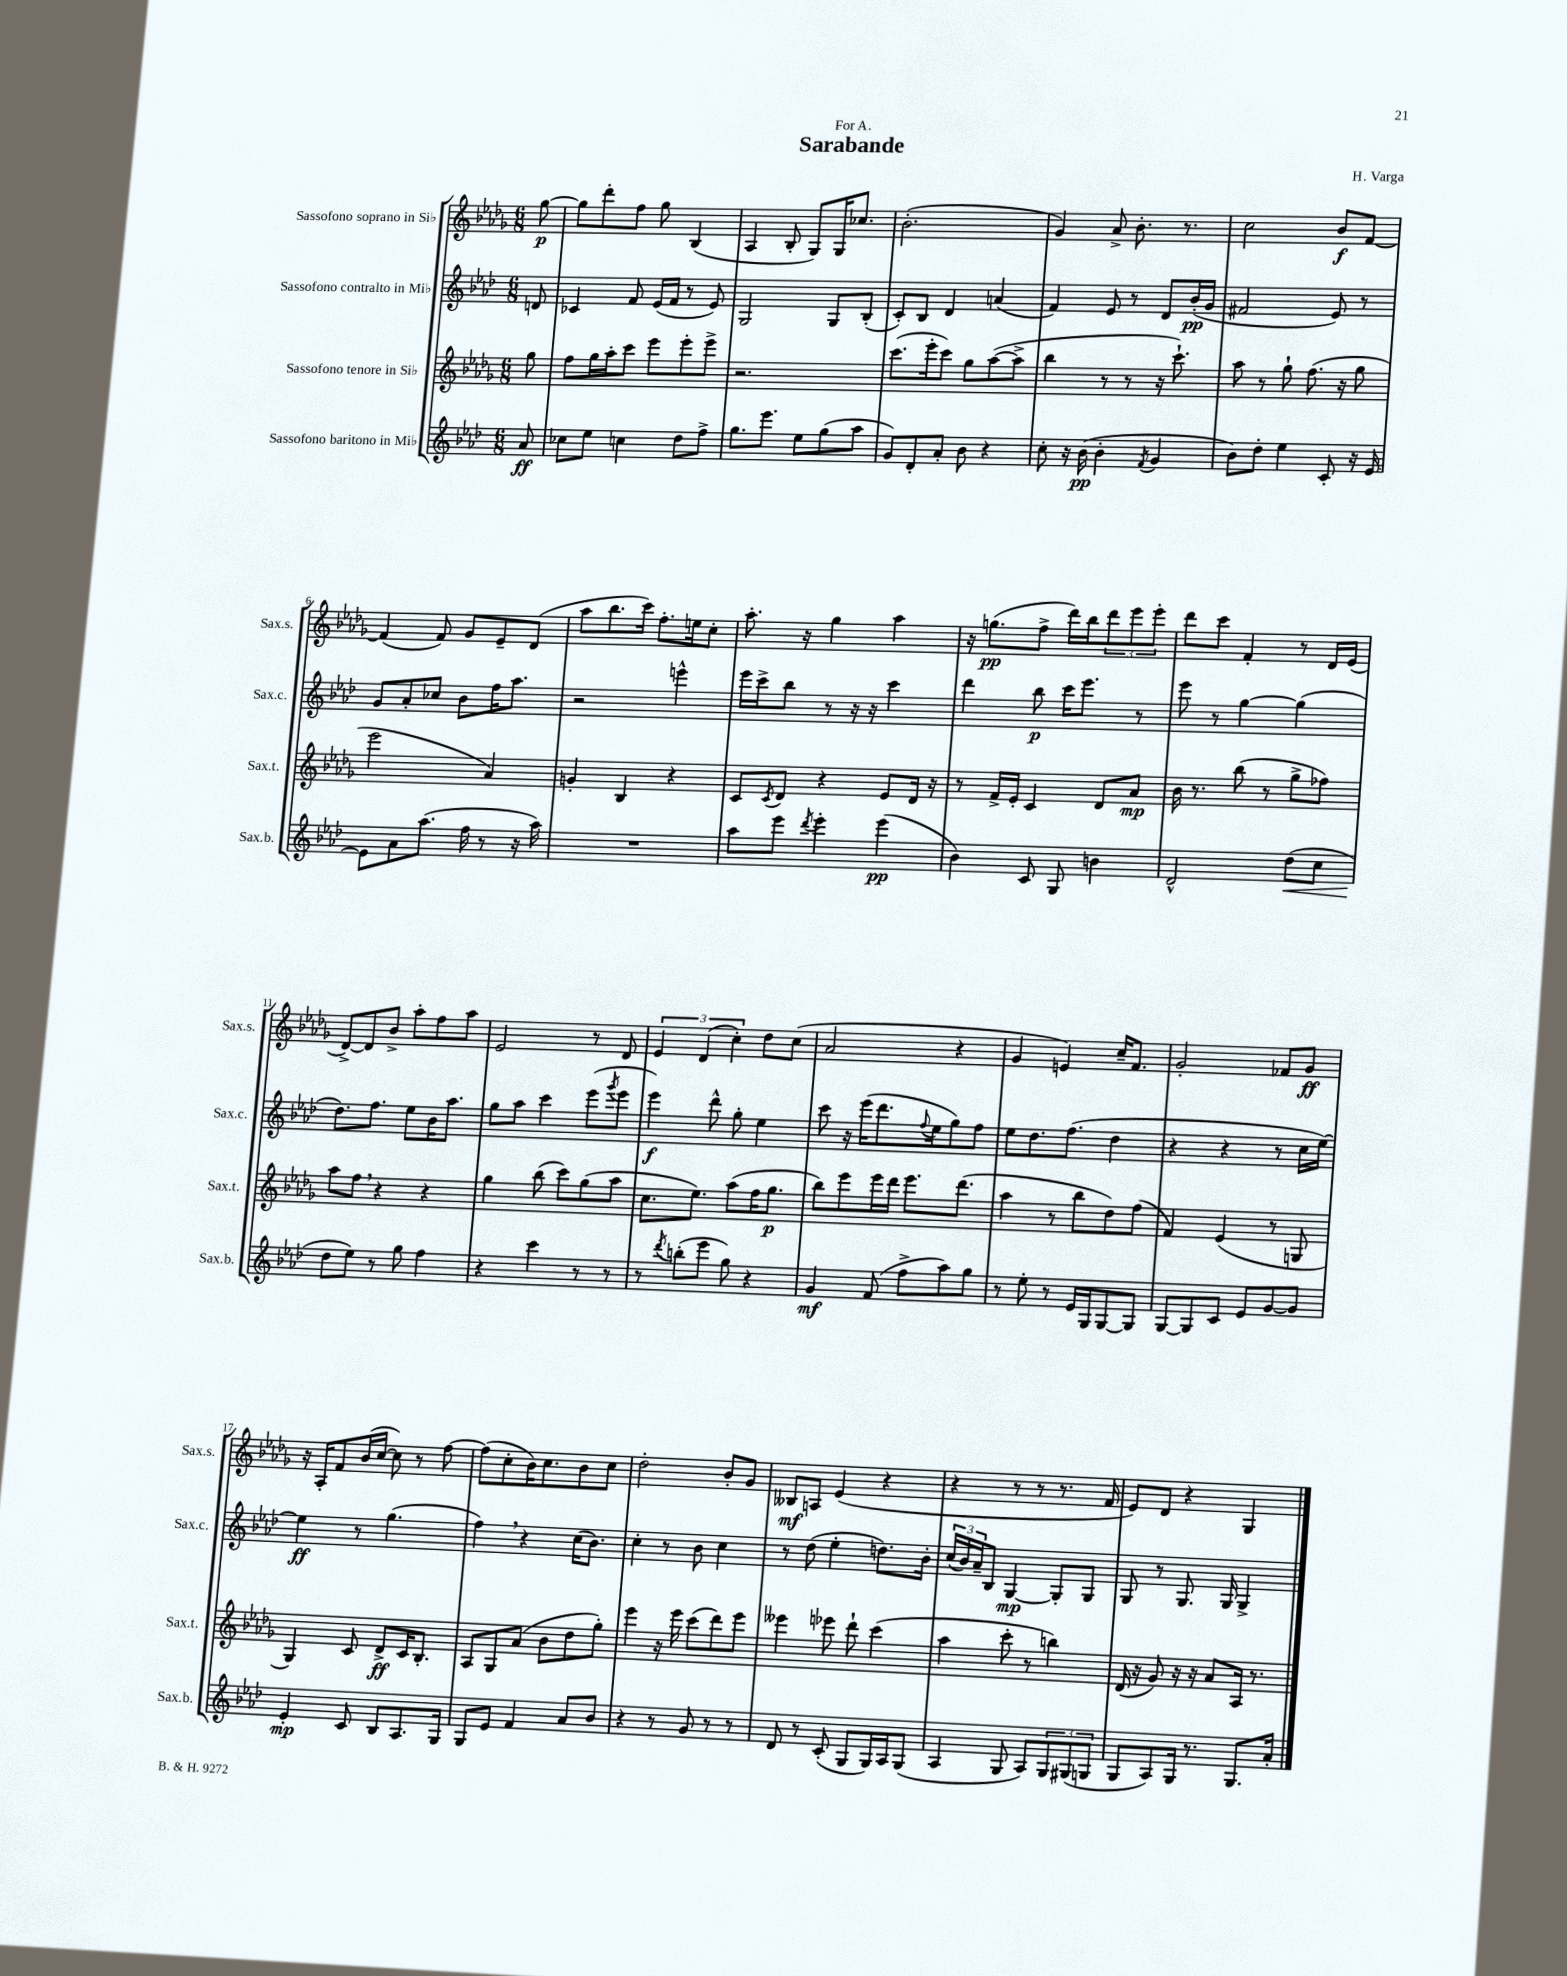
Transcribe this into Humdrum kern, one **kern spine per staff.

**kern	**kern	**kern	**kern
*staff4	*staff3	*staff2	*staff1
*clefG2	*clefG2	*clefG2	*clefG2
*k[b-e-a-d-]	*k[b-e-a-d-g-]	*k[b-e-a-d-]	*k[b-e-a-d-g-]
*M6/8	*M6/8	*M6/8	*M6/8
8a-	8gg-	8d	[8gg-
=	=	=	=
8cc-	8ff	4c-	8gg-]
8ee-	16gg-	.	8ddd-'
.	16aa-'	.	.
4cc	8ccc	8f	8ff
.	8eee-	(16e-	8gg-
.	.	16f	.
8dd-	8eee-'	8r	(4B-
8ff^	8eee-^	8e-)	.
=	=	=	=
8.gg	2.r	2G	4A-
8.eee-	.	.	.
.	.	.	8B-'
8ee-	.	.	8G-)
(8gg	.	8G	16G-
.	.	.	8.cc-
8aa-	.	(8B-'	.
=	=	=	=
8g)	(8.ccc	8c')	(2.b-'
8d-'	.	8B-	.
.	16eee-'	.	.
8a-'	8ccc)	4d-	.
8b-	8gg-	.	.
4r	([8aa-	(4a	.
.	8aa-^]	.	.
=	=	=	=
8cc'	4bb-	4f)	4g-)
16r	.	.	.
(16b-	.	.	.
4b-'	8r	8e-	8a-^
.	8r	8r	8.b-'
8qf	.	.	.
4g	16r	8d-	.
.	8.ccc`)	.	8.r
.	.	(16b-'	.
.	.	16g	.
=	=	=	=
8b-)	8aa-	2f#	2cc
8dd-'	8r	.	.
4ee-	8gg-`	.	.
.	(8.ff	.	.
8c'	.	8e-)	8b-
.	16r	.	.
16r	8gg-	8r	[8f
[16e-	.	.	.
=	=	=	=
8e-]	2eee-	8g	(4f]
8a-	.	8a-'	.
(8.aa-	.	8cc-	8f)
.	.	8b-	8g-
16ff	.	.	.
8r	4a-)	16ff	8e-~
.	.	8.aa-	.
16r	.	.	(8d-
16aa-)	.	.	.
=	=	=	=
2.r	4g'	2r	8aa-
.	.	.	8.bb-
.	4B-	.	.
.	.	.	16ccc)
.	.	.	8.ff'
.	4r	4eee^^	.
.	.	.	16ee
.	.	.	8cc'
=	=	=	=
8aa-	8c	16eee-	8.aa-'
.	.	16ccc^	.
.	8qc	.	.
8eee-	8d-	8bb-	.
.	.	.	16r
8qddd-	.	.	.
4eee-'	4r	8r	4gg-
.	.	16r	.
.	.	16r	.
(4eee-	8e-	4ccc	4aa-
.	16d-	.	.
.	16r	.	.
=	=	=	=
4b-)	8r	4ddd-	16r
.	.	.	(8.gg
.	16f^	.	.
.	16e-'	.	.
8c	4c	8bb-	8ff^
8G	.	16ccc	16ddd-)
.	.	8.eee-	16bb-
4b	8d-	.	12ddd-
.	.	.	12eee-
.	8a-	8r	.
.	.	.	12eee-'
=	=	=	=
2d-^^	16b-	8eee-	8ddd-
.	8.r	.	.
.	.	8r	8ccc
.	(8bb-	[4gg	4f'
.	8r	.	.
(8dd-	8gg-^	(4gg]	8r
8cc	8ff-)	.	16d-
.	.	.	(16e-
=	=	=	=
8dd-	8aa-	8.dd-)	[8d-^)
8ee-)	8ff	.	8d-]
.	.	8.ff	.
8r	4r	.	8b-^
8gg	.	8ee-	8aa-'
4ff	4r	16b-	8ff
.	.	8.aa-	.
.	.	.	8aa-
=	=	=	=
4r	4gg-	8gg	2e-
.	.	8aa-	.
4ccc	(8bb-	4ccc	.
.	8ccc)	.	.
8r	(8gg-	(8eee-	8r
.	.	8qggg	.
8r	8aa-	8eee-	8d-
=	=	=	=
8r	8.cc	4eee-)	6e-
8qddd-	.	.	.
(8bb'	.	.	.
.	.	.	(6d-
.	8.ee-)	.	.
8eee-	.	8ddd-^^	.
.	.	.	6cc')
8gg)	(8aa-	8gg'	.
4r	16ff	4ee-	8dd-
.	8.gg-	.	.
.	.	.	(8cc
=	=	=	=
4g	8bb-)	8ccc	2a-
.	8eee-	16r	.
.	.	(16eee-	.
(8f	16eee-	8.ddd-	.
.	16ddd-	.	.
8ff^	8.eee-	.	.
.	.	8qqff	.
.	.	16ee-	.
8aa-)	.	8gg)	4r
.	(8.ddd-	.	.
8gg	.	8ff	.
=	=	=	=
8r	4aa-	8ee-	4g-
8ee-'	.	8.dd-	.
8r	8r	.	4e)
.	.	(8.ff	.
16e-	8bb-	.	.
16G	.	.	.
[8G	8dd-)	4dd-	16cc~
.	.	.	8.f
8G]	(8ff	.	.
=	=	=	=
[8G	4f)	4r	2g-'
8G]	.	.	.
8c	(4e-	4r	.
8e-	.	.	.
[8g	8r	8r	8f-
8g]	8G	16cc	8g-
.	.	[16ee-)	.
=	=	=	=
4e-'	4G-)	4ee-]	16r
.	.	.	16A-'
.	.	.	8f
8c	8c	8r	(16b-
.	.	.	[16cc
8B-	8d-^	(4.gg	8cc])
8.A-	16c	.	8r
.	8.B-'	.	.
.	.	.	[8ff
16G	.	.	.
=	=	=	=
8G	8A-	4ff)	(8ff]
8e-	8G-	.	8cc'
4f	(8a-	4r	16b-)
.	.	.	8.cc
.	8b-	.	.
8a-	8dd-	(16cc	8b-
.	.	8.b-)	.
8b-	8gg-')	.	8cc
=	=	=	=
4r	4eee-	4cc'	2dd-'
8r	16r	8r	.
.	16eee-	.	.
8g	(8ccc	8b-	.
8r	8ddd-)	4cc	8b-'
8r	8eee-	.	8g-
=	=	=	=
8d-	4eee--	8r	8B--
8r	.	(8dd-	8A
(8c'	8eee-	4ee-'	(4e-
8G	8ddd-`	.	.
16G)	(4ccc	8.dd)	4r
16A-	.	.	.
(8G	.	.	.
.	.	16b-'	.
=	=	=	=
4A-	4aa-	(24cc	4r
.	.	24b-)	.
.	.	24a-~	.
.	.	8B-	.
8G	8ccc'	[4G	8r
8A-)	8r	.	8r
12G	4bb)	8G']	8.r
(12G#	.	.	.
.	.	8G	.
12G	.	.	.
.	.	.	16f
=	=	=	=
8G	(16d-	8G	8e-)
.	16r	.	.
8A-)	8g-)	8r	8d-
16G	16r	8.G	4r
8.r	16r	.	.
.	8a-	.	.
.	.	16G	.
8.G	16A-	4G^	4G-
.	8.r	.	.
16a-'	.	.	.
==	==	==	==
*-	*-	*-	*-
